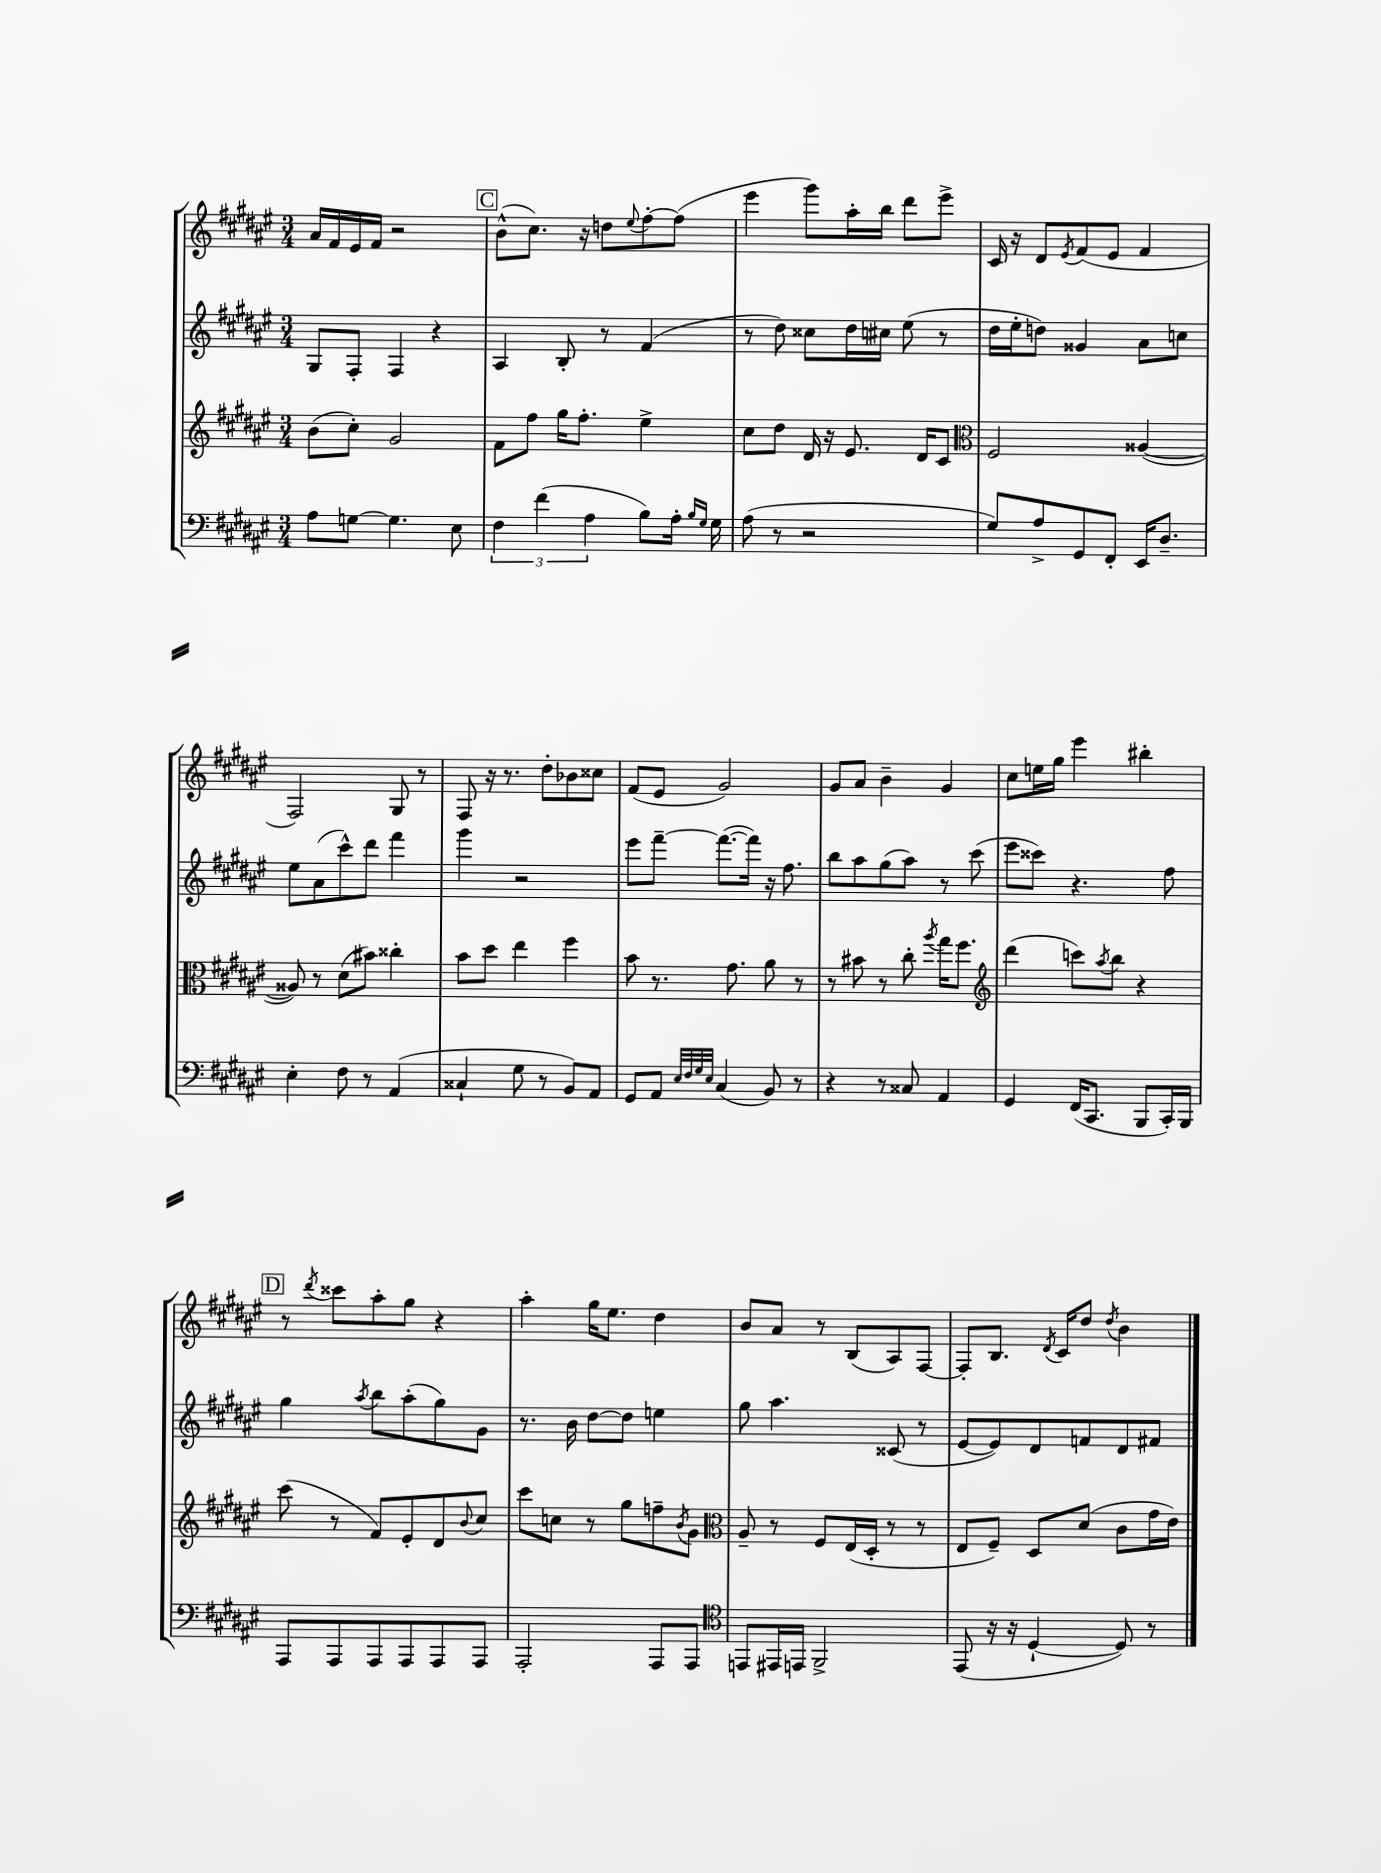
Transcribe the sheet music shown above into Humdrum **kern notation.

**kern	**kern	**kern	**kern
*part4	*part3	*part2	*part1
*staff4	*staff3	*staff2	*staff1
*clefF4	*clefG2	*clefG2	*clefG2
*k[f#c#g#d#a#e#]	*k[f#c#g#d#a#e#]	*k[f#c#g#d#a#e#]	*k[f#c#g#d#a#e#]
*M3/4	*M3/4	*M3/4	*M3/4
=121	=121	=121	=121
8A#\L	(8b\L	8G#/L	16a#/LL
.	.	.	16f#/
[8Gn\J	8cc#'\J)	8F#'/J	16e#/
.	.	.	16f#/JJ
4.G\]	2g#/	4F#/	2r
.	.	4r	.
8E#\	.	.	.
!!LO:REH:place=s1:t=C
=122	=122	=122	=122
6F#\	8f#\L	4A#/	(8b^^\L
.	8ff#\J	.	8.cc#\J)
(6f#\	.	.	.
.	16gg#\KL	8B'/	.
.	8.ff#'\J	.	16r
6A#\	.	.	.
.	.	8r	8ddn\L
.	.	.	8qqee#/
8B\L)	4ee#^\	(4f#/	[8ff#'\
16A#'\Jk	.	.	(8ff#\J]
16qqB/LL	.	.	.
16qqG#/JJ	.	.	.
16G#\	.	.	.
=123	=123	=123	=123
(8A#\	8cc#\L	8r	4eee#\
8r	8dd#\J	8dd#\)	.
2r	16d#/	8cc##X\L	8ggg#\L)
.	16r	.	.
.	8.e#/	16dd#\L	16aa#'\L
.	.	16cc#X\JJ	16bb\JJ
.	.	(8ee#\	8ddd#\L
.	16d#/KL	.	.
.	8c#/J	8r	8eee#^\J
=124	=124	=124	=124
*	*clefC3	*	*
8G#/L)	2F#/	16dd#\LL	16c#/
.	.	16ee#'\J	16r
8A#^/	.	8ddn\J)	8d#/L
.	.	.	8qe#/
8GG#/	.	4g##X/	(8f#/
8FF#'/J	.	.	8e#/J
16EE#/KL	([4A##X/	8a#\L	4f#/
8.D#~/J	.	.	.
.	.	8ccn\J	.
!!LO:LB:g=z
=125	=125	=125	=125
4E#'\	8A##X/])	8ee#\L	2F#/)
.	8r	(8a#\	.
8F#\	(8d#\L	8ccc#^^\)	.
8r	8b#X\J)	8ddd#\J	.
(4AA#/	4cc##X'\	4fff#\	8G#/
.	.	.	8r
=126	=126	=126	=126
4C##X`/	8b\L	4ggg#\	8F#/
.	8dd#\J	.	16r
.	.	.	8.r
8G#\	4ee#\	2r	.
8r	.	.	8dd#'\L
8BB/L)	4ff#\	.	8b-X\
8AA#/J	.	.	8cc##X\J
=127	=127	=127	=127
8GG#/L	8b\	8eee#\L	(8f#/L
8AA#/J	8.r	[8fff#~\J	8e#/J
32qqE#/LLL	.	.	.
32qqF#/	.	.	.
32qqG#/	.	.	.
32qqE#/JJJ	.	.	.
(4C#/	.	(8.fff#\L_	2g#/)
.	8.g#\	.	.
.	.	16fff#\Jk])	.
8BB/)	8a#\	16r	.
.	.	8.ff#\	.
8r	8r	.	.
=128	=128	=128	=128
4r	8r	8bb\L	8g#/L
.	8b#X\	8aa#\	8a#/J
8r	8r	(8gg#\	4b~\
8C##X/	8cc#'\	8aa#\J)	.
.	8qaa#/	.	.
4AA#/	16gg#\KL	8r	4g#/
.	8.ff#\J	.	.
.	.	(8ccc#\	.
=129	=129	=129	=129
*	*clefG2	*	*
4GG#/	(4ddd#\	8eee#\L	8cc#\L
.	.	8ccc##X\J)	16een\L
.	.	.	16gg#\JJ
(16FF#/KL	8cccn\L)	4.r	4eee#\
8.CC#/J	.	.	.
.	8qaa#/	.	.
.	8bb\J	.	.
8BBB/L	4r	.	4bb#X'\
16CC#'/L)	.	8ff#\	.
16BBB/JJ	.	.	.
!!LO:LB:g=z
!!LO:REH:place=s1:t=D
=130	=130	=130	=130
8AAA#/L	(8ccc#\	4gg#\	8r
.	.	.	8qddd#/
8AAA#/	8r	.	8ccc##X\L
.	.	8qaa#/	.
8AAA#/	8f#/L)	8bb\L	8aa#'\
8AAA#/	8e#'/	(8aa#'\	8gg#\J
8AAA#/	8d#/	8gg#\)	4r
.	8qqb/	.	.
8AAA#/J	8cc#/J	8g#\J	.
=131	=131	=131	=131
2AAA#'/	8ccc#\L	8.r	4aa#'\
.	8ccn\J	.	.
.	.	16b\	.
.	8r	[8dd#\L	16gg#\KL
.	.	.	8.ee#\J
.	8gg#\L	8dd#\J]	.
8AAA#/L	8ffn~\	4een\	4dd#\
.	8qb/	.	.
8AAA#/J	8g#\J	.	.
=132	=132	=132	=132
*clefC4	*clefC3	*	*
8EEn/L	8A#~/	8gg#\	8b/L
16EE#X/L	8r	4.aa#\	8a#/J
16EEn/JJ	.	.	.
2FF#^/	8F#/L	.	8r
.	(16E#/L	.	(8B/L
.	16D#'/JJ	.	.
.	8r	(8c##X/	8A#/)
.	8r	8r	[8F#/J
=133	=133	=133	=133
(8EE#/	8E#/L	[8e#/L	8F#'/L]
16r	8F#~/J)	8e#/])	8.B/J
16r	.	.	.
[4D#`/	8D#/L	8d#/	.
.	.	.	8qd#/
.	.	.	16c#/KL
.	(8d#/J	8fn/	8dd#/J
.	.	.	8qdd#/
8D#/])	8c#\L	8d#/	4b\
8r	16g#\L	8f#X/J	.
.	16e#\JJ)	.	.
==	==	==	==
*-	*-	*-	*-
